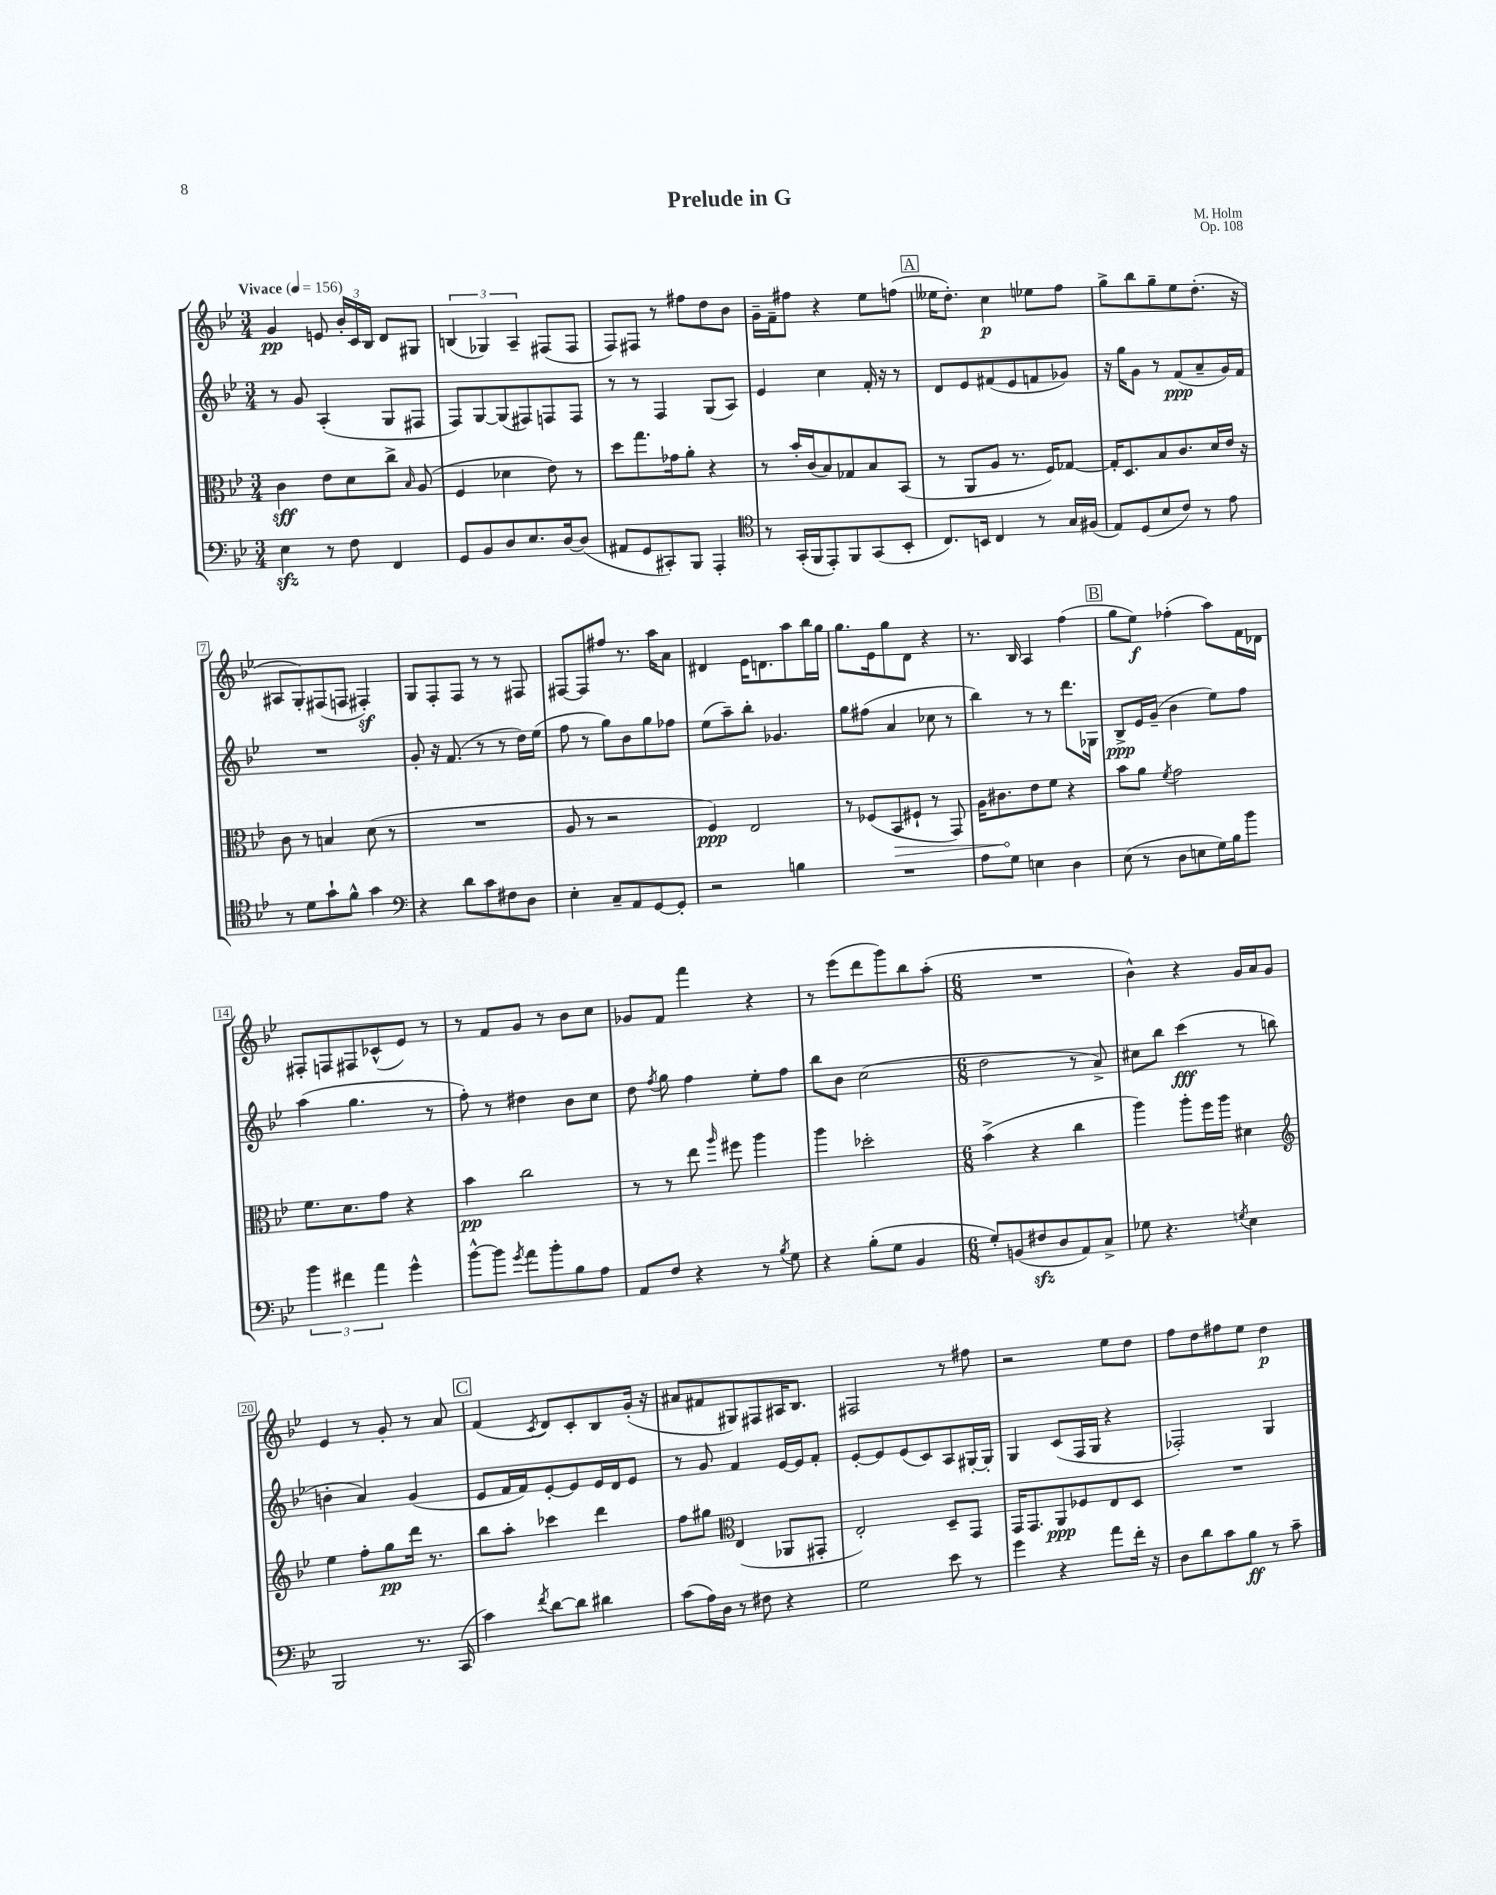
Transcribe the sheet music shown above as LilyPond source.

\header { title = "Prelude in G" composer = "M. Holm" opus = "Op. 108" }
<<
\new StaffGroup <<
\new Staff = "s0" {
    \clef treble \key bes \major \numericTimeSignature \time 3/4 \tempo "Vivace" 4 = 156
    \autoBeamOff g'4\pp e'8 \tuplet 3/2 { bes'16[-. c'16 bes16] } d'8[ gis8] |
    \tuplet 3/2 { b4( ges4) a4-- } fis8[( fis8] |
    f8[) fis8] r8 fis''8[ d''8 bes'8] |
    g'16[-- f'16-- fis''8] r4 ees''8[ f''8]( |
    \mark \markup { \box "A" } eeses''16[ d''8.]-.) c''4\p ees''8[ f''8] |
    g''8[-> bes''8 g''8-- ees''8 d''8.]-.( r16 |
    ais8[ g8-.) fis8( f8] fis4-.\sf) |
    g8[ f8-. f8] r8 r8 fis8 |
    fis8[~ fis8 fis''8] r8. a''16[ a'8] |
    dis'4 ees'16[ d'8. a''8 bes''16 g''16] |
    g''8.[ ees'16 g''8 d'8] r4 |
    r8. bes16 a4 f''4( |
    \mark \markup { \box "B" } g''8[ ees''8]\f) fes''4-.( a''8[) f'16 des'16] |
    fis8[-. f8 fis8 ces'8-^( ees'8]) r8 |
    r8 f'8[ g'8] r8 bes'8[ c''8] |
    ges'8[ f'8] f'''4 r4 |
    r8 ees'''8[( d'''8 g'''8) bes''8 a''8]-.( |
    \numericTimeSignature \time 6/8 R2. |
    bes'4-^) r4 g'16[ a'16 g'8] |
    ees'4 r8 g'8-. r8 a'8 |
    \mark \markup { \box "C" } f'4( \acciaccatura { c'8 } d'8[) c'8-. bes8 g'16]-.( r16 |
    ais'8[ fis'8 gis8) fis8 ais16 bes8.] |
    fis2 r8 fis''8 |
    r2 ees''8[ d''8] |
    f''8[ d''8 fis''8 ees''8] d''4\p \bar "|." |
}
\new Staff = "s1" {
    \clef treble \key bes \major \numericTimeSignature \time 3/4
    \autoBeamOff r8 g'8 a4-.( g8[ fis8] |
    f8[) g8~ g8( fis8) f8 f8] |
    r8 r8 f4 g8[( a8]) |
    ees'4 c''4 f'16-. r16 r8 |
    \mark \markup { \box "A" } d'8[ ees'8 fis'8( ees'8 f'8 ges'8]) |
    r16 g''16[ g'8] r8 f'8[\ppp( a'8-- g'16) f'16] |
    R2. |
    g'8-. r16 f'8.( r8 r8 d''16[) ees''16]( |
    f''8 r8 g''8[) bes'8 g''8 fes''8] |
    ees''8[( a''8--) bes''8]-. ges'4. |
    g''8[ fis''8]( a'4 ces''8 r8 |
    bes''4) r8 r8 d'''8.[ ges16] |
    \mark \markup { \box "B" } bes8[->\ppp ees'16 g'16]--( bes'4 ees''8[) f''8] |
    a''4( g''4. r8 |
    f''8-.) r8 dis''4 bes'8[ c''8] |
    d''8 \acciaccatura { f''8 } g''8 f''4 ees''8[-. f''8] |
    bes''8[ bes'8] c''2( |
    \numericTimeSignature \time 6/8 d''2 r8 a'8->) |
    cis''8[ bes''8] c'''4\fff( r8 b''8 |
    b'4-. a'4) g'4( |
    \mark \markup { \box "C" } ees'8[ f'16 f'16) ees'8~-. ees'8 ees'16 d'16 ees'8] |
    r8 g'8 f'4 ees'16[~ ees'16 f'8]-. |
    ees'8[~-. ees'8 ees'8( c'8) a8 gis16~-. gis16]-. |
    g4 c'8[( f16 g16] r4 |
    fes2-.) g4 \bar "|." |
}
\new Staff = "s2" {
    \clef alto \key bes \major \numericTimeSignature \time 3/4
    \autoBeamOff c'4\sff ees'8[ d'8 c''8]-> \grace { bes16 } a8( |
    f4 des'4 ees'8) r8 |
    d''8[ g''8. ges'16 a'8]-. r4 |
    r8 bes'16[-. c'16( bes8) ges8 bes8 bes,8]( |
    \mark \markup { \box "A" } r8 a,8[ a8] r8. f16[) ges8]~ |
    ges16[-. d8. bes8 c'8. d'16 ees'16] r16 |
    c'8 r8 b4 d'8( r8 |
    R2. |
    a8 r8 r2 |
    f4\ppp) ees2 |
    r8 fes8[( \once \override Hairpin.circled-tip = ##t bes,8\> fis8]-! r8 g,8) |
    a16[ cis'8.\! ees'8 f'8] r4 |
    \mark \markup { \box "B" } bes'8[ a'8] \acciaccatura { f'8 } g'2 |
    f'8.[ d'8. g'8] r4 |
    bes'4\pp c''2 |
    r8 r8 ees''8 \grace { a''16 } fis''8 a''4 |
    a''4 des''2-. |
    \numericTimeSignature \time 6/8 bes'4->( r4 c''4 |
    a''4) a''8[-. f''16 a''16] dis'4 |
    \clef treble ees''4 f''8[-. g''8\pp d'''16] r8. |
    \mark \markup { \box "C" } bes''8[ a''8]-. ces'''4 d'''4 |
    f''8[ gis''8] \clef alto ees4( aes,8[ gis,8]-. |
    ees2-.) d8[-- g,8] |
    g,16[ g,8. a,8\ppp fes8 ees8 d8] |
    R2. \bar "|." |
}
\new Staff = "s3" {
    \clef bass \key bes \major \numericTimeSignature \time 3/4
    \autoBeamOff ees4\sfz r8 f8 f,4 |
    g,8[ bes,8 d8 ees8. d16~ d8]( |
    ais,8[ g,8 cis,8-.) bes,,8] a,,4-. |
    \clef tenor r8 g,16[-.( f,16 ees,8-.) f,8 g,8( bes,8]-. |
    \mark \markup { \box "A" } c8.[) b,16] c4 r8 g16[ fis16]( |
    ees8[) d8( bes8 c'8]) r8 ees'8 |
    r8 d'8[ g'8-! f'8]-^ g'4 |
    \clef bass r4 d'8[ c'8 fis8 d8] |
    ees4-. c8[-- a,8 g,8~ g,8]-. |
    r2 b4 |
    R2. |
    a8[ g8] e4 d4 |
    \mark \markup { \box "B" } ees8( r8 d8[ e8 g16) bes16 bes'8] |
    \tuplet 3/2 { bes'4 fis'4 a'4 } g'4-^ |
    bes'8[~-^ bes'8] \acciaccatura { g'8 } a'8[ bes'8-. bes8 a8] |
    a,8[ f8] r4 r8 \acciaccatura { bes8 } g8 |
    r4 bes8[-.( g8] bes,4 |
    \numericTimeSignature \time 6/8 g8[-.) b,8( fis8\sfz d8 a,8) c8]-> |
    ges8 r4. \acciaccatura { g8 } ees4 |
    bes,,2 r8. c,16( |
    \mark \markup { \box "C" } c'4) \acciaccatura { f'8 } d'8[~ d'8] dis'4 |
    c'8[( a16) d16] r8 fis8 r4 |
    g2 ees'8 r8 |
    g'4 r4 a'8[ f'16]-. r16 |
    d8[ d'8 c'8 bes8]\ff r8 c'8-- \bar "|." |
}
>>
>>
\layout { \context { \Score \override BarNumber.stencil = #(make-stencil-boxer 0.1 0.3 ly:text-interface::print) } }
